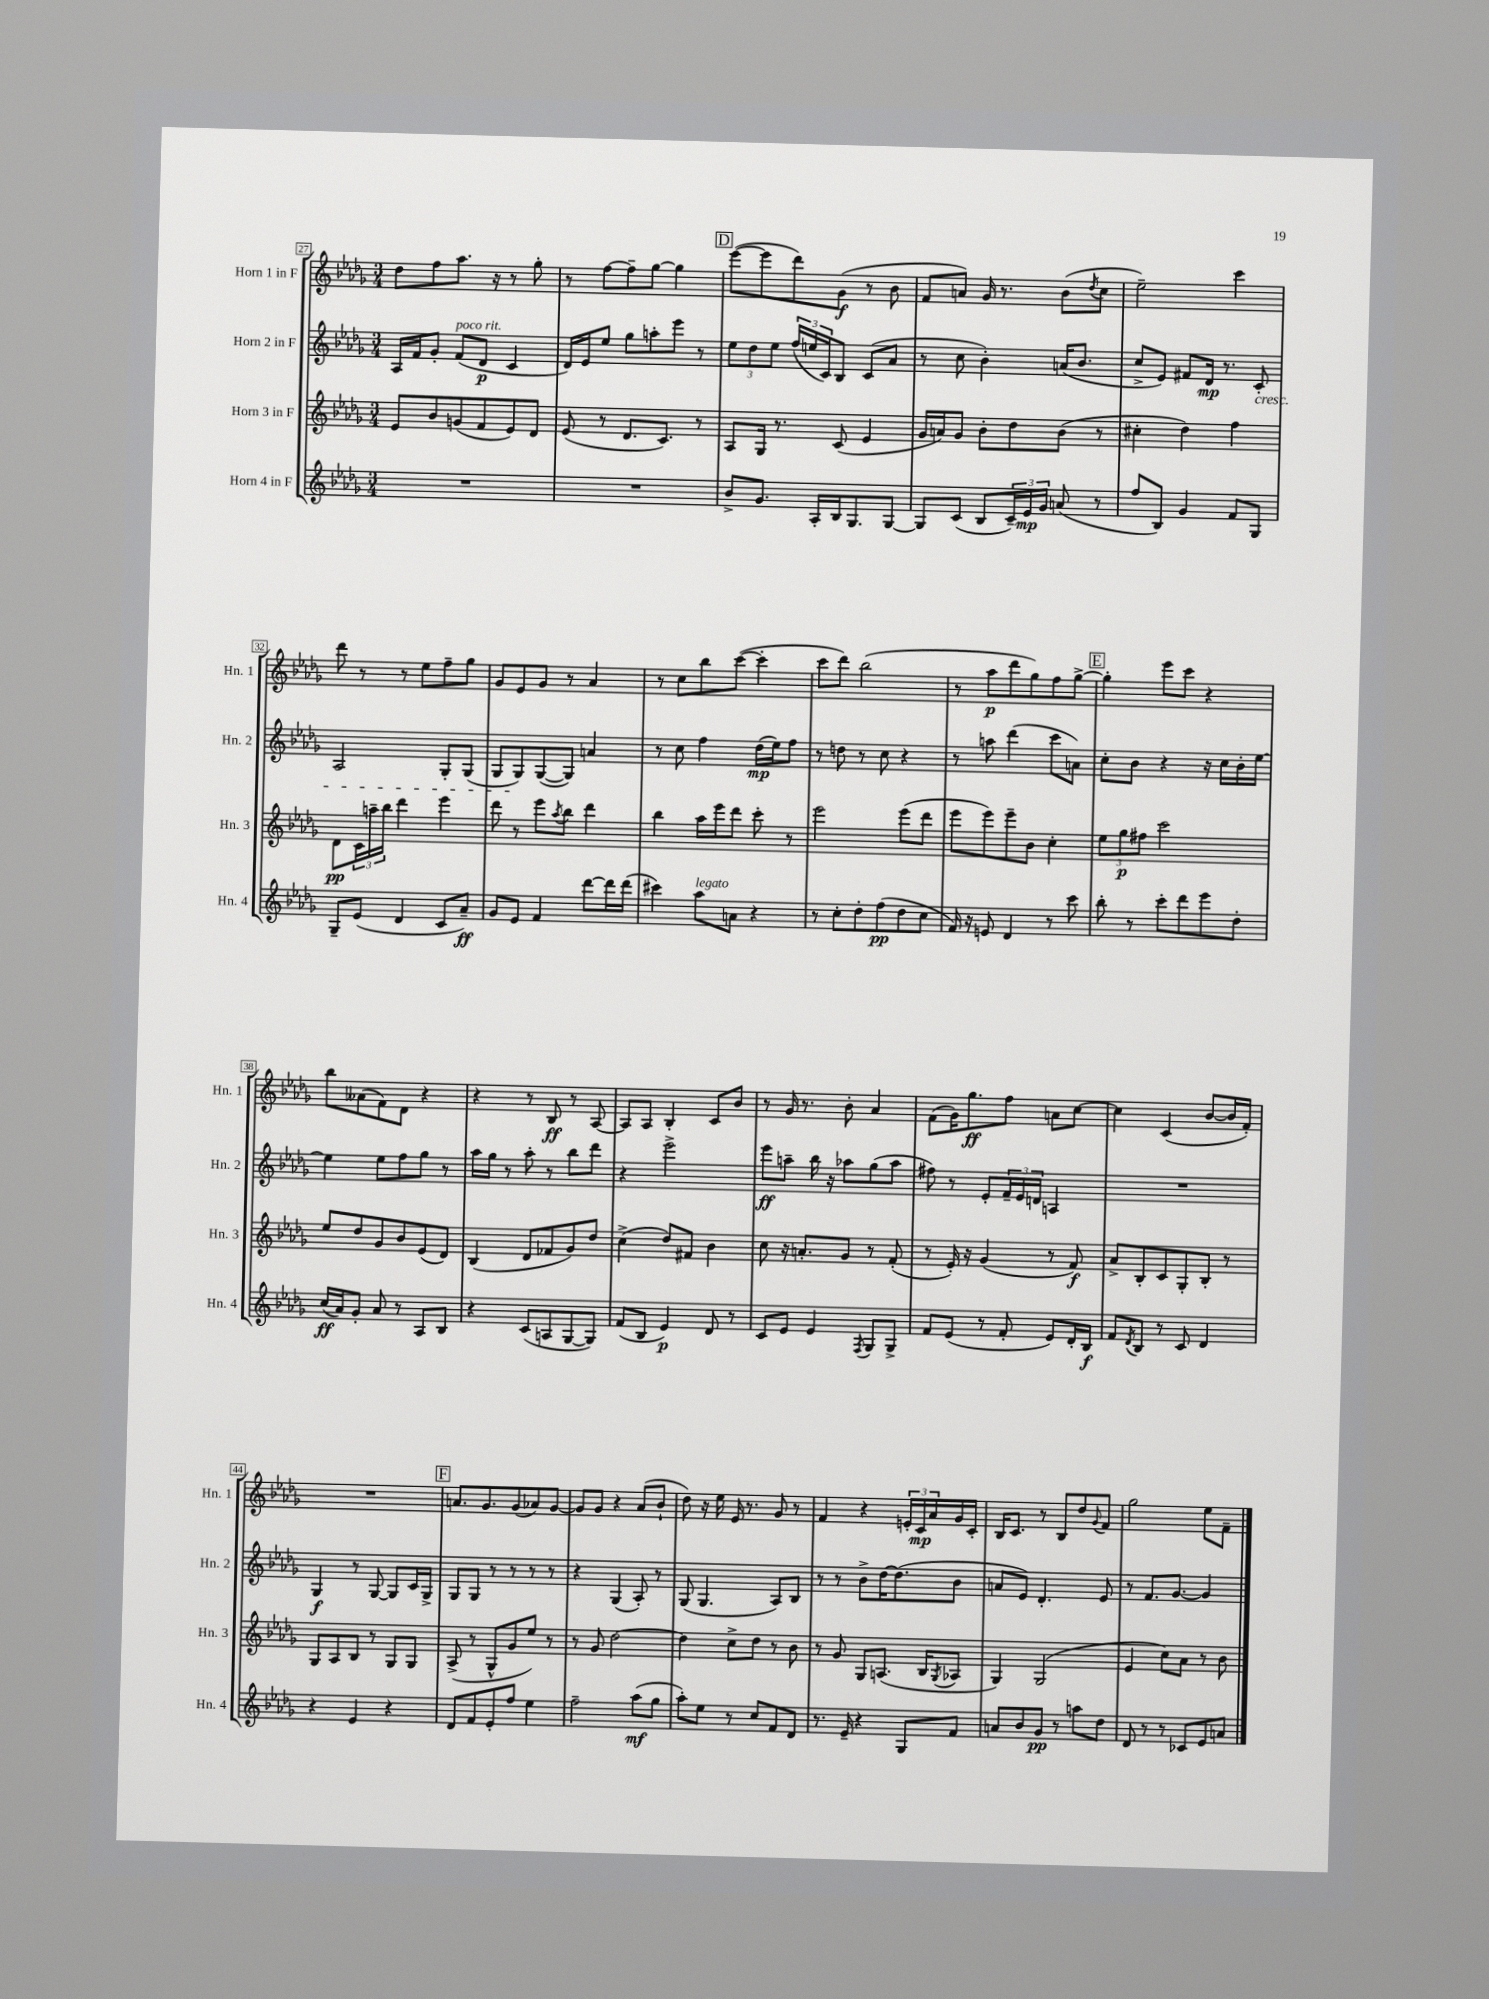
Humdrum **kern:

**kern	**kern	**kern	**kern
*staff4	*staff3	*staff2	*staff1
*clefG2	*clefG2	*clefG2	*clefG2
*k[b-e-a-d-g-]	*k[b-e-a-d-g-]	*k[b-e-a-d-g-]	*k[b-e-a-d-g-]
*M3/4	*M3/4	*M3/4	*M3/4
2.r	8e-/L	16A-/LL	8dd-\L
.	.	16f/J	.
.	8b-/	8g-'/J	8ff\
.	(8g/	(8f/L	8.aa-\J
.	8f/	8d-/J	.
.	.	.	16r
.	8e-/)	4c/	8r
.	8d-/J	.	8gg-'\
=	=	=	=
2.r	(8e-/	16d-/LL)	8r
.	.	16e-/J	.
.	8r	8ee-/J	[8ff\L
.	8.d-/L	8gg-\L	8ff~\]
.	.	8aa'\	[8gg-\J
.	8.c/J)	.	.
.	.	8eee-\J	4gg-\]
.	8r	8r	.
=	=	=	=
8b-^/L	8A-/L	12ee-\L	([8eee-\L
.	.	12dd-\	.
8.g-/J	16G-/Jk	.	8eee-\]
.	.	12ee-\J	.
.	8.r	.	.
.	.	(24ff/LL	8ddd-\)
.	.	24ee/	.
16A-'/LL	.	.	.
.	.	24c/J)	.
16B-/J	(8c/	8B-/J	(8g-\J
8.G-/	.	.	.
.	4e-/	(8c/L	8r
[8G-/J	.	8a-/J	8b-\
=	=	=	=
8G-/]L	16g-/LL	8r	8f/L
.	16a/J)	.	.
(8c/J	8g-/J	8cc\	8a/J)
8B-/L	8b-'\L	4b-'\)	16g-/
.	.	.	8.r
24c~/L)	8dd-\	.	.
24e-/	.	.	.
24g-/JJ	.	.	.
(8a/	(8b-\J	(16a/LK	(8b-\L
.	.	8.b-/J	.
.	.	.	8qdd-/
8r	8r	.	8cc\J
=	=	=	=
8ff/L	4cc#'\	8cc^/L	2ee-~\)
8B-/J)	.	8e-/J)	.
4g-/	4dd-\)	8f#/L	.
.	.	16d-/Jk	.
.	.	8.r	.
8f/L	4ff\	.	4ccc\
8G-/J	.	8c'/	.
=	=	=	=
8G-~/L	8d-\L	2A-/	8ddd-\
(8e-/J	24c\L	.	8r
.	24aa~\	.	.
.	24bb-\JJ	.	.
4d-/	4ddd-\	.	8r
.	.	.	8ee-\L
8c/L	4eee-\	8G-'/L	8ff~\
8a-~/J)	.	(8G-/J	8gg-\J
=	=	=	=
8g-/L	8ddd-\	8G-/L	8g-/L
8e-/J	8r	8G-/)	8e-/
4f/	8eee-\L	([8G-/	8g-/J
.	8qaa-/	.	.
.	8bb-\J	8G-/]J)	8r
[8ddd-\L	4ddd-\	4a/	4a-/
16ddd-\]L	.	.	.
(16ddd-\JJ	.	.	.
=	=	=	=
4ccc#\)	4bb-\	8r	8r
.	.	8cc\	8cc\L
8aa-\L	16aa-\LL	4ff\	8bb-\
.	16eee-\J	.	.
8a\J	8ddd-\J	.	([8ccc\J
4r	8ccc'\	(16dd-\LL	4ccc'\]
.	.	16ee-\J)	.
.	8r	8ff\J	.
=	=	=	=
8r	2eee-\	8r	8ccc\L
8cc'\L	.	8dd\	8ddd-\J)
8dd-'\	.	8r	(2bb-\
(8ff\	.	8cc\	.
8dd-\	(8eee-\L	4r	.
8cc\J	8ddd-\J	.	.
=	=	=	=
16f/)	8eee-\L	8r	8r
16r	.	.	.
8e/	8eee-\)	8aa\	8aa-\L
4d-/	8eee-~\	(4ddd-\	8ddd-\
.	8b-\J	.	8gg-\)
8r	4cc'\	8ccc\L	8ff\
8ccc\	.	8a\J)	[8gg-^\J
=	=	=	=
8bb-'\	12ee-\L	8cc'\L	4gg-'\]
.	12gg-\	.	.
8r	.	8b-\J	.
.	12ff#\J	.	.
8ccc'\L	2ccc\	4r	8eee-\L
8ddd-\	.	.	8ccc\J
8eee-\	.	16r	4r
.	.	16cc\LL	.
8dd-'\J	.	16b-'\	.
.	.	[16ee-\JJ	.
=	=	=	=
(16cc/LL	8ee-/L	4ee-\]	8bb-\L
16a-/J)	.	.	.
8g-'/J	8dd-/	.	(8a--\
8a-/	8g-/	8ee-\L	8f\)
8r	8b-/	8ff\	8d-\J
8A-/L	(8e-/	8gg-\J	4r
8B-/J	8d-/J)	8r	.
=	=	=	=
4r	(4B-/	16aa-\LL	4r
.	.	16gg-\JJ	.
.	.	8r	.
(8c/L	8d-/L	8aa-'\	8r
8A/	8f-/	8r	8B-/
[8G-/	8g-/)	8bb-\L	8r
8G-/]J)	8dd-/J	8ddd-\J	[8A-/
=	=	=	=
(8f/L	(4cc^\	4r	8A-/]L
8B-/J	.	.	8A-/J
4e-/)	8dd-/L)	2eee-^\	4B-'/
.	8f#/J	.	.
8d-/	4b-\	.	8c/L
8r	.	.	8b-/J
=	=	=	=
8c/L	8cc\	8eee-\L	8r
8e-/J	16r	8aa~\J	16g-/
.	8.a'/L	.	8.r
4e-/	.	16bb-\	.
.	.	16r	.
.	8g-/J	8aa-\L	8b-'\
8qF/	.	.	.
8G-/L	8r	(8gg-\	4a-/
8G-^/J	(8f'/	8aa-\J	.
=	=	=	=
8f/L	8r	8ff#\)	(8f\L
(8e-/J	16e-'/)	8r	16g-\K)
.	16r	.	8.gg-\
8r	(4g-/	8e-'/L	.
8f'/	.	24f~/L	8ff\J
.	.	24e-/	.
.	.	24d/JJ	.
8e-/L)	8r	4A/	8a\L
16d-'/L	8f/)	.	[8cc\J
16B-/JJ	.	.	.
=	=	=	=
8f/L	8a-^/L	2.r	4cc\]
8qd-/	.	.	.
8B-/J	8B-'/	.	.
8r	8c/	.	(4c/
8c/	8G-'/	.	.
4d-/	8B-'/J	.	[8b-/L
.	8r	.	16b-/]L
.	.	.	16f'/JJ)
=	=	=	=
4r	8G-/L	4G-/	2.r
.	8A-/	.	.
4e-/	8B-/J	8r	.
.	8r	[8G-/	.
4r	8G-/L	8G-/]L	.
.	8G-/J	16c/L	.
.	.	16G-^/JJ	.
=	=	=	=
8d-/L	(8A-^/	8G-/L	8.a/L
8f/	8r	8G-/J	.
.	.	.	8.g-/
8e-'/	8G-^^/L	8r	.
8ff/J	8g-/	8r	(8g-/
4ee-\	8ee-/J)	8r	8a-/)
.	8r	8r	[8g-/J
=	=	=	=
2ff~\	8r	4r	8g-/]L
.	8g-/	.	8g-/J
.	[2dd-\	(4G-/	4r
(8aa-\L	.	8A-'/)	(8a-/L
8gg-\J	.	8r	8b-`/J
=	=	=	=
8aa-'\L)	4dd-\]	(8G-/	8dd-\)
8ee-\J	.	4.G-/	16r
.	.	.	16ee-\
8r	8cc^\L	.	16e-/
.	.	.	8.r
8cc/L	8dd-\J	.	.
8f/	8r	8A-/L)	8g-/
8d-/J	8b-\	8B-/J	8r
=	=	=	=
8.r	8r	8r	4f/
.	8g-/	8r	.
16e-~/	.	.	.
4r	8G-/L	8b-^\L	4r
.	(8.A/J	[16dd-\K	.
.	.	(8.dd-\]	.
8G-/L	.	.	24e'/LL
.	.	.	24c/
.	16B-/LK	.	.
.	.	.	24a-/
.	8qG-/	.	.
8f/J	8A-/J	8b-\J	16g-/
.	.	.	16c'/JJ
=	=	=	=
8a/L	4G-/)	8a/L	16B-/LK
.	.	.	8.c/J
8b-/	.	8e-/J)	.
8g-/J	(2G-/	4.d-'/	8r
8r	.	.	8B-/L
8aa\L	.	.	8dd-/
.	.	.	8qqg-/
8dd-\J	.	8e-/	8f/J
=	=	=	=
8d-/	4e-/	8r	2gg-\
8r	.	8.f/L	.
8r	8cc\L)	.	.
.	.	[8.g-/J	.
8c-/L	8a-\J	.	.
8e-/	8r	4g-/]	8ee-\L
8a/J	8b-\	.	8f~\J
==	==	==	==
*-	*-	*-	*-
